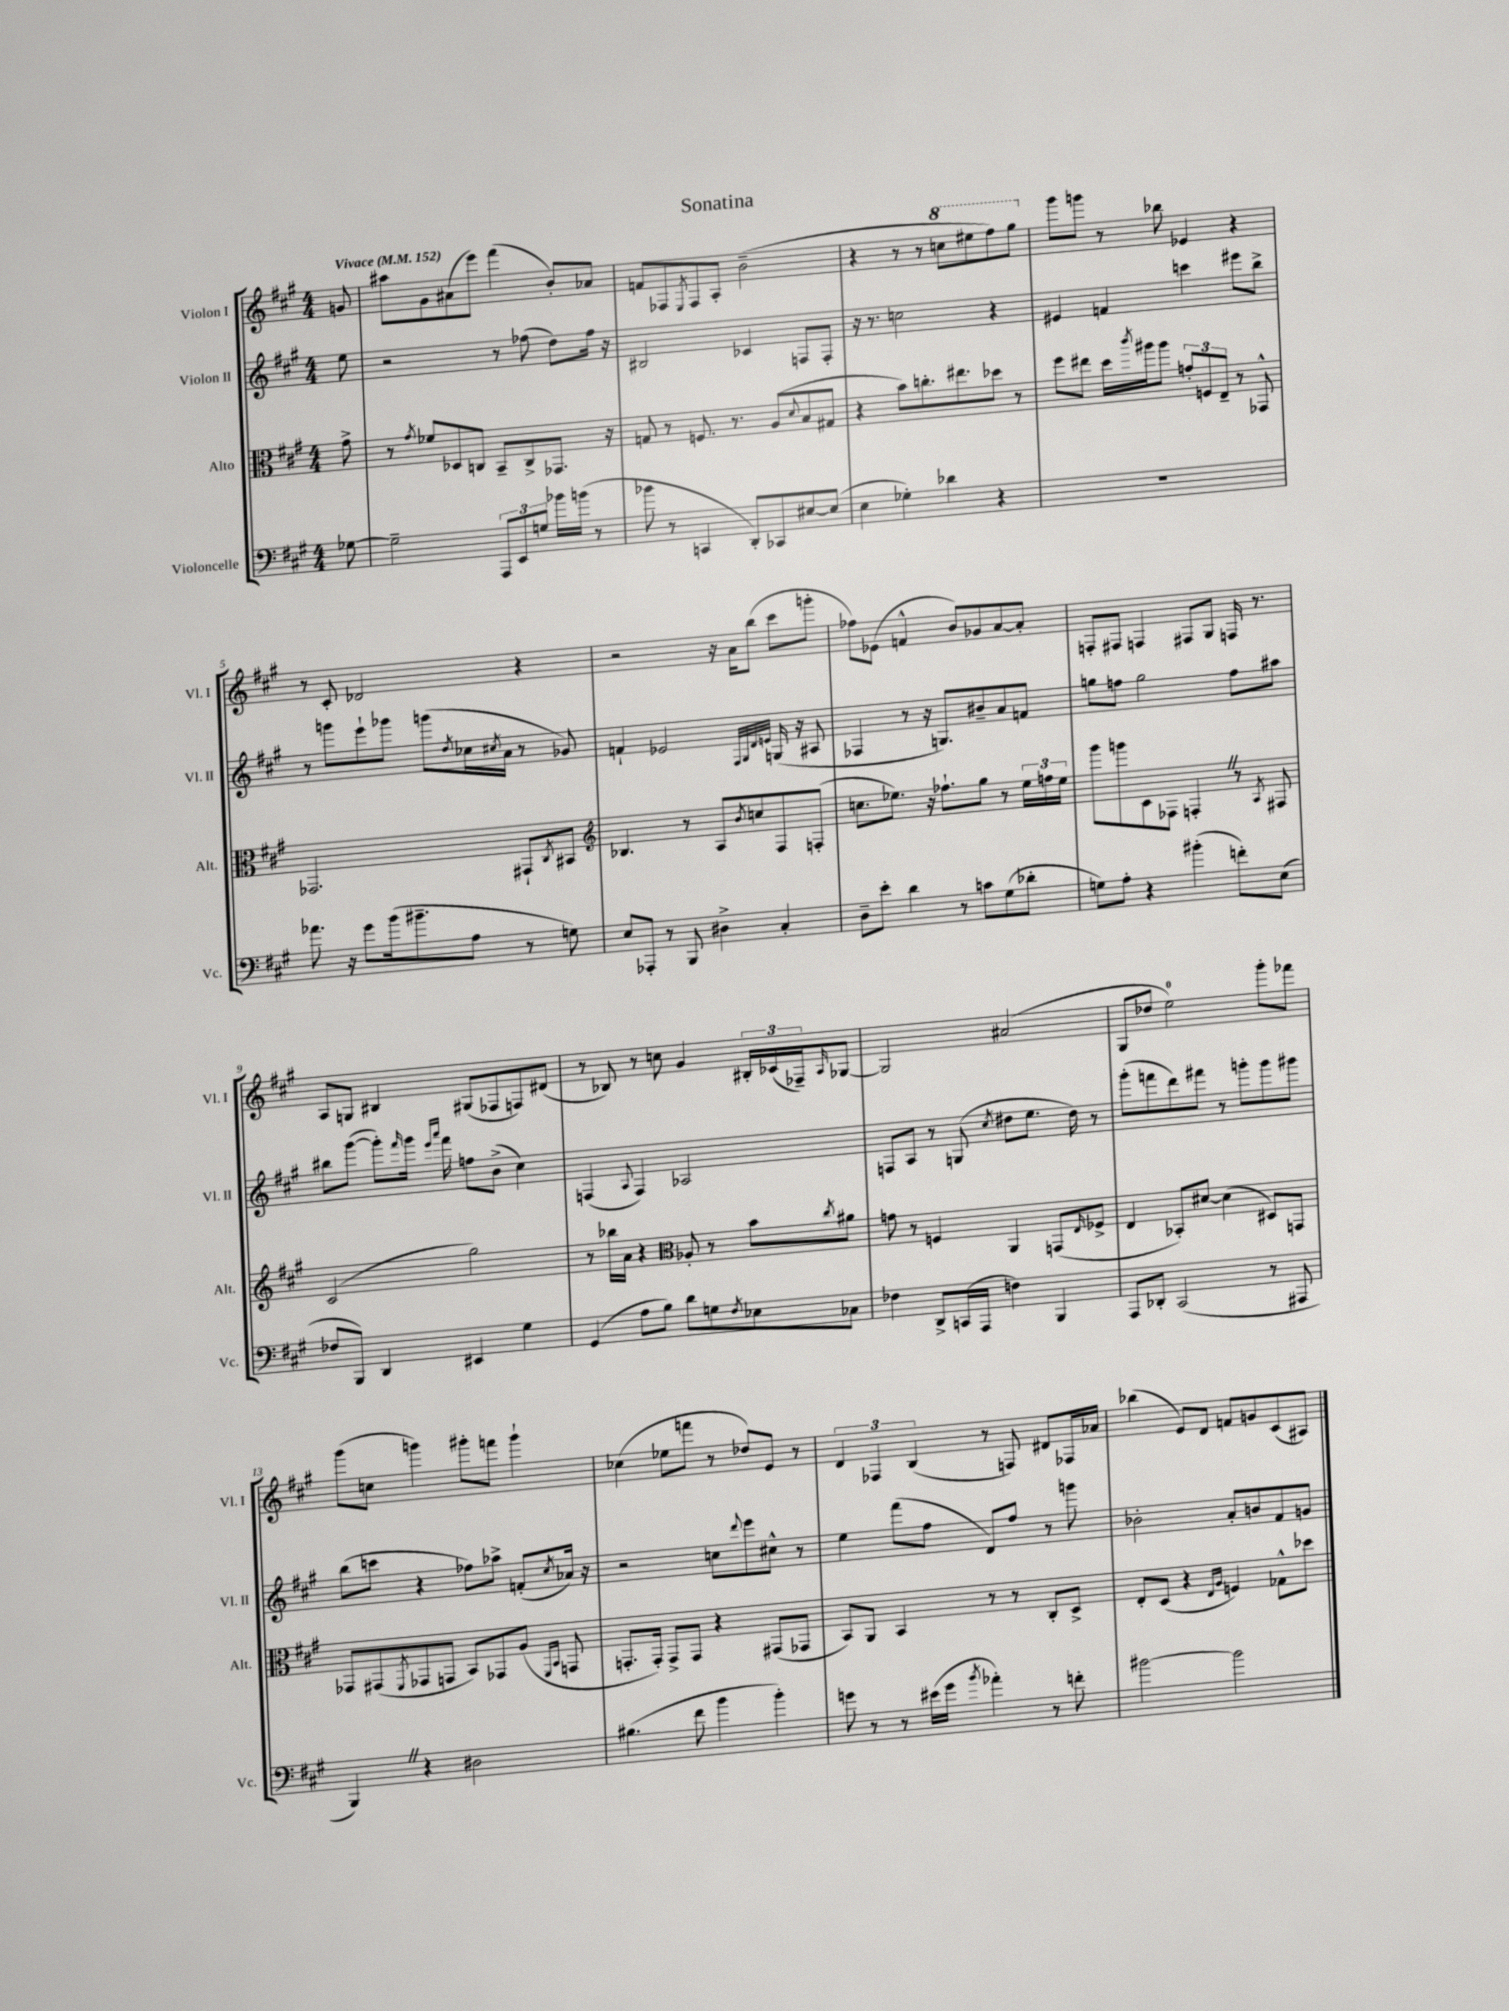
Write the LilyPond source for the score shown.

\header { title = "Sonatina" }
<<
\new StaffGroup <<
\new Staff = "s0" \with { instrumentName = "Violon I" shortInstrumentName = "Vl. I" } {
    \clef treble \key a \major \numericTimeSignature \time 4/4 \partial 8 \tempo "Vivace" 4 = 152
    g'8 |
    ais''8 gis'8 ais'8( e'''8) fis'''4( b'8-.) aes'8 |
    f'8 fes8 \acciaccatura { e8 } fes8 a8-. b'2--( |
    r4 r8 r8 \ottava #1 c'''8 eis'''8 fis'''8) gis'''8 \ottava #0 |
    gis'''8 g'''8 r8 bes''8 ees'4 r4 |
    r8 cis'8-. des'2 r4 |
    r2 r16 a'16 b''8( cis'''8 g'''8-. |
    fes''8) ees'8( f'4-^ b'8) ges'8 a'8~ a'8-. |
    f8-. fis8 f4 fis8 gis8 f16 r8. |
    a8 g8 bis4 gis8( fes8 f8) dis'8( |
    r8 bes8) r8 c''8 gis'4 \tuplet 3/2 { bis16-. ces'16( fes16--) } \grace { a16 } ges8~ |
    ges2 ais'2( |
    gis8 des''8 e''2-0) gis'''8-. fes'''8 |
    gis'''8( c''8 g'''4) gis'''8-. f'''8 gis'''4-! |
    ces''4( ees''8 f'''8 r8 des''8) e'8 r8 |
    \tuplet 3/2 { d'4 fes4 b4( } r8 f8) dis'8 fes16 aes'16 |
    bes''4( e'8) d'8 f'8 g'8 cis'8( ais8) \bar "|." |
}
\new Staff = "s1" \with { instrumentName = "Violon II" shortInstrumentName = "Vl. II" } {
    \clef treble \key a \major \numericTimeSignature \time 4/4 \partial 8
    e''8 |
    r2 r8 fes''8( d''8) fes''16 r16 |
    bis2 ces'4 f8 f8-. |
    r16 r8. c''2 r4 |
    eis'4 f'4 c'''4 eis'''8 b''8-> |
    r8 g'''8 e'''8-! ges'''8 g'''8( \acciaccatura { d''8 } ces''16 \acciaccatura { cis''8 } a'16 r8 ges'8) |
    f'4-! ees'2 \grace { fis32 gis32 d'32 e'32 } g16( r16 ais8 |
    fes4 r8 r16 g8.) bis'8-- a'8 f'8 |
    g''8 f''8 g''2 f''8 ais''8 |
    bis''8 gis'''8~( gis'''8-.) \grace { fis'''16 } gis'''16 \grace { e'''16 a'''16 } fis'''16 f''8 b'8->( cis''4) |
    f4( \appoggiatura { a8 } f4) aes2 |
    f8 a8 r8 g8( \acciaccatura { cis''8 } dis''8 e''8. dis''16) r8 |
    gis'''8-.( f'''8 d'''8) fis'''8 r8 g'''8-. g'''8 gis'''8 |
    b''8( c'''8 r4 fes''8) aes''8-> f'8-.( \acciaccatura { cis''8 } aes'16) r16 |
    r2 c''8 \appoggiatura { d'''8 } e'''8 cis''8-^ r8 |
    e''4 fis'''8( fis''8 d'8) fis''8 r8 g'''8 |
    bes'2-. a'8-. b'8 fis'8 g'8 \bar "|." |
}
\new Staff = "s2" \with { instrumentName = "Alto" shortInstrumentName = "Alt." } {
    \clef alto \key a \major \numericTimeSignature \time 4/4 \partial 8
    gis'8-> |
    r8 \acciaccatura { gis'8 } fes'8 des8 c8 b,8-- c8-> ges,8. r16 |
    g8 r8 f8. r8. a8( \appoggiatura { d'8 } b8 gis8 |
    r4 b'8) c''8.-. eis''8. des''8 r8 |
    fis''8 eis''8 d''16 \acciaccatura { cis'''8 } ais''16 ais''8 \tuplet 3/2 { g'8-. f8 e8-- } r8 ges,8-^ |
    ges,2. gis,8-! \acciaccatura { cis8 } bis,8 |
    \clef treble bes4. r8 a8 \acciaccatura { b'8 } c''8 fis8 f8-.( |
    c''8. ees''8.) r16 fes''8.-! gis''8 r8 \tuplet 3/2 { ees''16 f''16 ees''16 } |
    gis'''8 g'''8 cis'8 fes8 f4-. \once \override BreathingSign.text = \markup { \musicglyph "scripts.caesura.straight" } \breathe r8 \acciaccatura { a8 } fis8 |
    cis'2( gis''2) |
    r8 bes''16 a'16 r4 \clef alto aes8-. r8 b'8 \acciaccatura { cis''8 } ais'8 |
    g'8 r8 f4 a,4 g,8( \grace { e16 } fes8-> |
    e4 bes,8-.) dis'8~ dis'4( dis8) g,8 |
    ges,8 gis,8( \acciaccatura { fis,8 } ges,8 g,8 b,8) ges,8 a8( \grace { fis,16 b,16 } g,8 |
    g,8.-. g,16-.) g,8-> g,8 r4 gis,8( ges,8 |
    b,8) a,8 b,4 r8 r8 cis8-. d8-> |
    e8-. d8( r4 \grace { e16 a16 } f4) ges8-^ des''8 \bar "|." |
}
\new Staff = "s3" \with { instrumentName = "Violoncelle" shortInstrumentName = "Vc." } {
    \clef bass \key a \major \numericTimeSignature \time 4/4 \partial 8
    ges8~ |
    ges2-- \tuplet 3/2 { a,,8 e,8 g8 } bes'16 b'16( r8 |
    bes'8 r8 c,4 d,8-.) ces,8 eis8~ eis8( |
    e4 ges4-.) des'4 r4 |
    R1 |
    aes'8. r16 gis'8 b'16( bis'8.-- a8 r8 g8) |
    e8 aes,,8-. r8 b,,8 dis4-> cis4-. |
    d8-- e'8-. d'4 r8 c'8 gis8( des'8-. |
    g8) a8-. r4 bis'4-.( f'8-.) e8( |
    fes8 b,,8) d,4 eis,4 gis4 |
    gis,4( a8 b8) d'8 g8 \acciaccatura { fis8 } ees8 ces8 |
    fes4 d,8-> c,16( a,,16 f4) b,,4 |
    a,,8 des,8-. cis,2( r8 ais,,8 |
    b,,4) \once \override BreathingSign.text = \markup { \musicglyph "scripts.caesura.straight" } \breathe r4 dis2 |
    bis4.( fis'8 b'4 b'4-.) |
    g'8 r8 r8 eis'16( g'16 \acciaccatura { b'8 } aes'4-.) r8 f'8-. |
    bis'2~ bis'2 \bar "|." |
}
>>
>>
